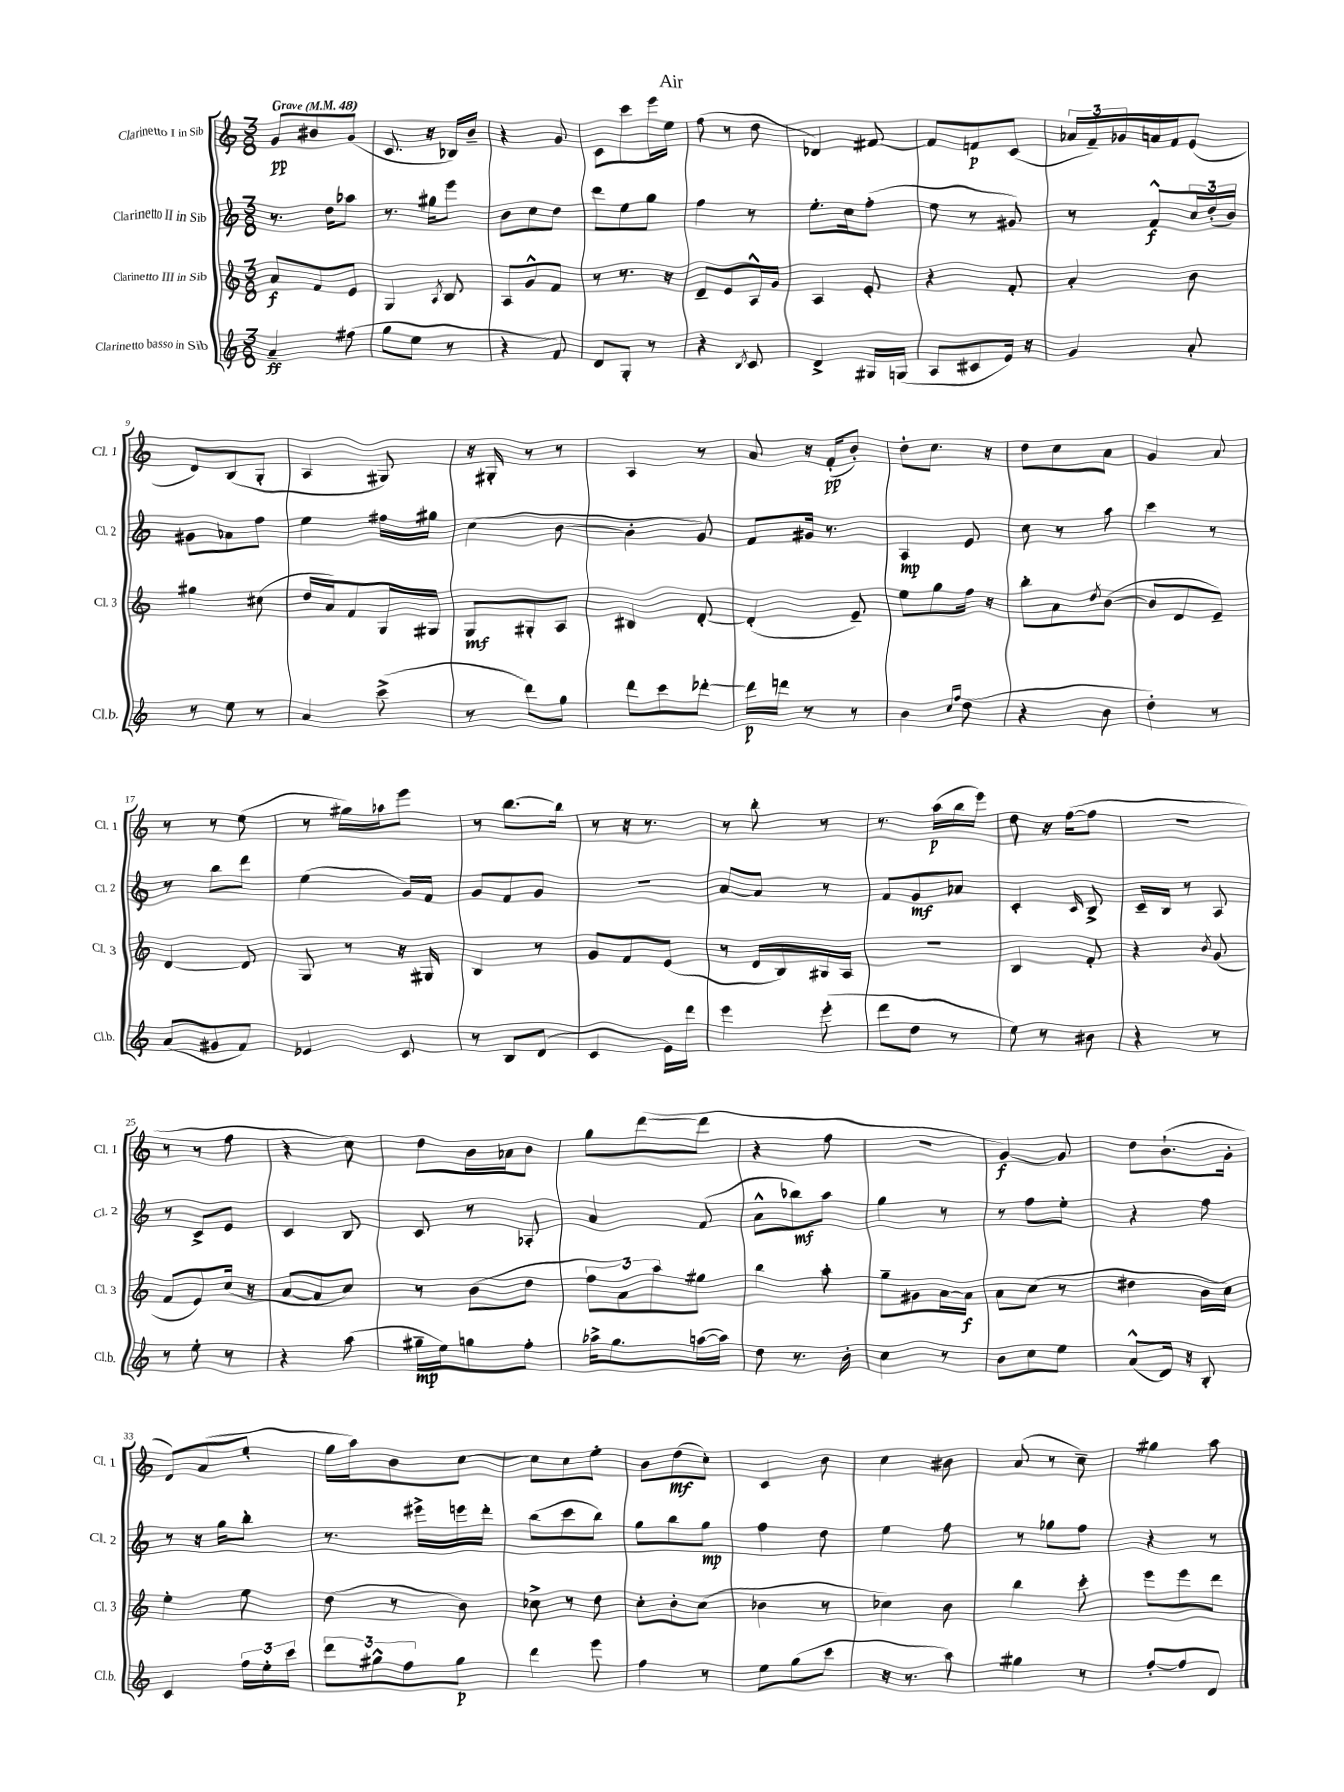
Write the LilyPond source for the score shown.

\header { title = "Air" }
<<
\new StaffGroup <<
\new Staff = "s0" \with { instrumentName = "Clarinetto I in Sib" shortInstrumentName = "Cl. 1" } {
    \clef treble \key c \major \numericTimeSignature \time 3/8 \tempo "Grave" 4 = 48
    g'8\pp bis'8 g'8( |
    c'8. r16 bes16) b'16-- |
    r4 g'8 |
    c'8 c'''8 e'''16 e''16 |
    f''8( r8 d''8 |
    des'4) fis'8~ |
    fis'8 f'8\p c'8( |
    \tuplet 3/2 { aes'16 f'16--) ges'16 } a'16 f'16 e'8( |
    d'8) b8( g8-. |
    a4 gis8) |
    r16 gis16-. r8 r8 |
    a4 r8 |
    a'8 r16 f'16-.\pp( b'8-.) |
    d''8-. c''8. r16 |
    d''8 c''8 a'8 |
    g'4 a'8 |
    r8 r8 e''8( |
    r8 gis''16) aes''16 e'''8 |
    r8 b''8.~ b''16 |
    r8 r16 r8. |
    r8 b''8-. r8 |
    r8. a''16\p( b''16 e'''16) |
    d''8 r16 f''16~( f''8 |
    R4. |
    r8 r8 f''8 |
    r4 c''8) |
    d''8 b'16 aes'16 b'8 |
    g''8 d'''8~( d'''8 |
    r4 f''8 |
    r4. |
    g'4~\f) g'8 |
    d''8 b'8.-!( g'16-. |
    d'8) a'8( e''8-. |
    g''16 a''16) b'8 c''8~ |
    c''8 c''8 e''8-. |
    b'8 d''8\mf( c''8-.) |
    c'4 b'8 |
    c''4 bis'8 |
    a'8( r8 c''8--) |
    gis''4 a''8 \bar "|." |
}
\new Staff = "s1" \with { instrumentName = "Clarinetto II in Sib" shortInstrumentName = "Cl. 2" } {
    \clef treble \key c \major \numericTimeSignature \time 3/8
    r8. d''16 aes''8 |
    r8. gis''16 e'''8 |
    b'8 c''8 d''8 |
    d'''8 e''8 g''8 |
    f''4 r8 |
    e''8.-. c''16 f''8-.( |
    e''8 r8 gis'8) |
    r8 f'8-^\f \tuplet 3/2 { c''16 d''16-.( b'16) } |
    gis'8 aes'8 f''8 |
    e''4 fis''16 gis''16 |
    c''4( b'8~ |
    b'4-. g'8) |
    f'8 gis'16 r8. |
    a4\mp e'8 |
    c''8 r8 a''8 |
    c'''4 r8 |
    r8 b''8 d'''8 |
    e''4( g'16) f'16 |
    g'8 f'8 g'8 |
    R4. |
    a'8~ a'8 r8 |
    f'8 g'8\mf aes'8 |
    c'4-. \grace { c'16 } b8-> |
    c'16-- b16 r8 a8 |
    r8 c'8-> e'8 |
    c'4 b8 |
    c'8 r8 aes8-. |
    a'4 f'8( |
    a'8-^ bes''8\mf) a''8 |
    g''4 r8 |
    r8 f''8 e''8-. |
    r4 f''8 |
    r8 r16 g''16 b''8-. |
    r8. eis'''16-> e'''16 d'''16-. |
    b''8( c'''8 b''8) |
    g''8 b''8 g''8\mp |
    f''4 d''8 |
    e''4 f''8 |
    r8 ges''8 f''8 |
    r4 r8 \bar "|." |
}
\new Staff = "s2" \with { instrumentName = "Clarinetto III in Sib" shortInstrumentName = "Cl. 3" } {
    \clef treble \key c \major \numericTimeSignature \time 3/8
    a'8\f f'8 e'8 |
    g4 \acciaccatura { a8 } b8 |
    a8 g'8-^ f'8 |
    r8 r8. r16 |
    d'8-- e'8 a16-^ g'16 |
    a4 e'8-. |
    r4 f'8-. |
    a'4-. b'8 |
    gis''4 cis''8( |
    d''16 a'16) f'8 g16 gis16 |
    g8\mf gis8-. a8 |
    bis4 d'8~-. |
    d'4-.( e'8--) |
    e''8 g''8 f''16 r16 |
    b''8-. a'8 \acciaccatura { d''8 } b'8~( |
    b'8 d'8 e'8--) |
    d'4~ d'8 |
    g8 r8 r16 gis16 |
    b4 r8 |
    g'8 f'8 e'8( |
    r8 d'16 b16) gis16 a16 |
    R4. |
    b4 f'8-. |
    r4 \acciaccatura { b'8 } g'8( |
    f'8 e'8) c''16( r16 |
    a'8~ a'8 c''8) |
    r8 b'8( d''8 |
    \tuplet 3/2 { f''8 a'8) a''8 } gis''8 |
    b''4 a''8-. |
    g''8-- gis'8 a'16~ a'16\f |
    a'8 c''8( r8 |
    dis''4 b'16 c''16) |
    e''4-. e''8 |
    d''8( r8 b'8) |
    ces''8-> r8 d''8 |
    c''8-. b'8-. c''8( |
    bes'4 r8 |
    ces''4) b'8 |
    b''4 c'''8-. |
    e'''8 e'''8 d'''8 \bar "|." |
}
\new Staff = "s3" \with { instrumentName = "Clarinetto basso in Sib" shortInstrumentName = "Cl.b." } {
    \clef treble \key c \major \numericTimeSignature \time 3/8
    a'4--\ff fis''8( |
    g''8 e''8 r8 |
    r4 f'8) |
    d'8 g8-. r8 |
    r4 \acciaccatura { b8 } c'8 |
    d'4-> gis16 g16( |
    a8 cis'8 e'16) r16 |
    g'4 a'8-. |
    r8 e''8 r8 |
    a'4 c'''8->( |
    r8 d'''8) g''8 |
    d'''8 c'''8 des'''8~-. |
    des'''16\p d'''16 r8 r8 |
    b'4 \grace { c''16 f''16 } d''8( |
    r4 b'8 |
    d''4-.) r8 |
    a'8( gis'8 f'8) |
    ees'4 c'8 |
    r8 b8 d'8( |
    c'4 e'16) d'''16 |
    e'''4 e'''8-.( |
    d'''8 d''8 r8 |
    e''8) r8 bis'8 |
    r4 r8 |
    r8 e''8-. r8 |
    r4 a''8( |
    gis''16--\mp e''16) g''8 f''8-. |
    aes''16-> g''8. a''16~( a''16) |
    d''8 r8. b'16-. |
    c''4 r8 |
    b'8 c''8 e''8 |
    a'8-^( d'16) r16 b8-. |
    c'4 \tuplet 3/2 { f''16 e''16-. c'''16 } |
    \tuplet 3/2 { d'''8 gis''8-^ f''8 } gis''8\p |
    d'''4 e'''8 |
    f''4 r8 |
    e''8 g''8( c'''8 |
    r16 r8. a''8) |
    gis''4 r8 |
    f''8~-. f''8 d'8 \bar "|." |
}
>>
>>
